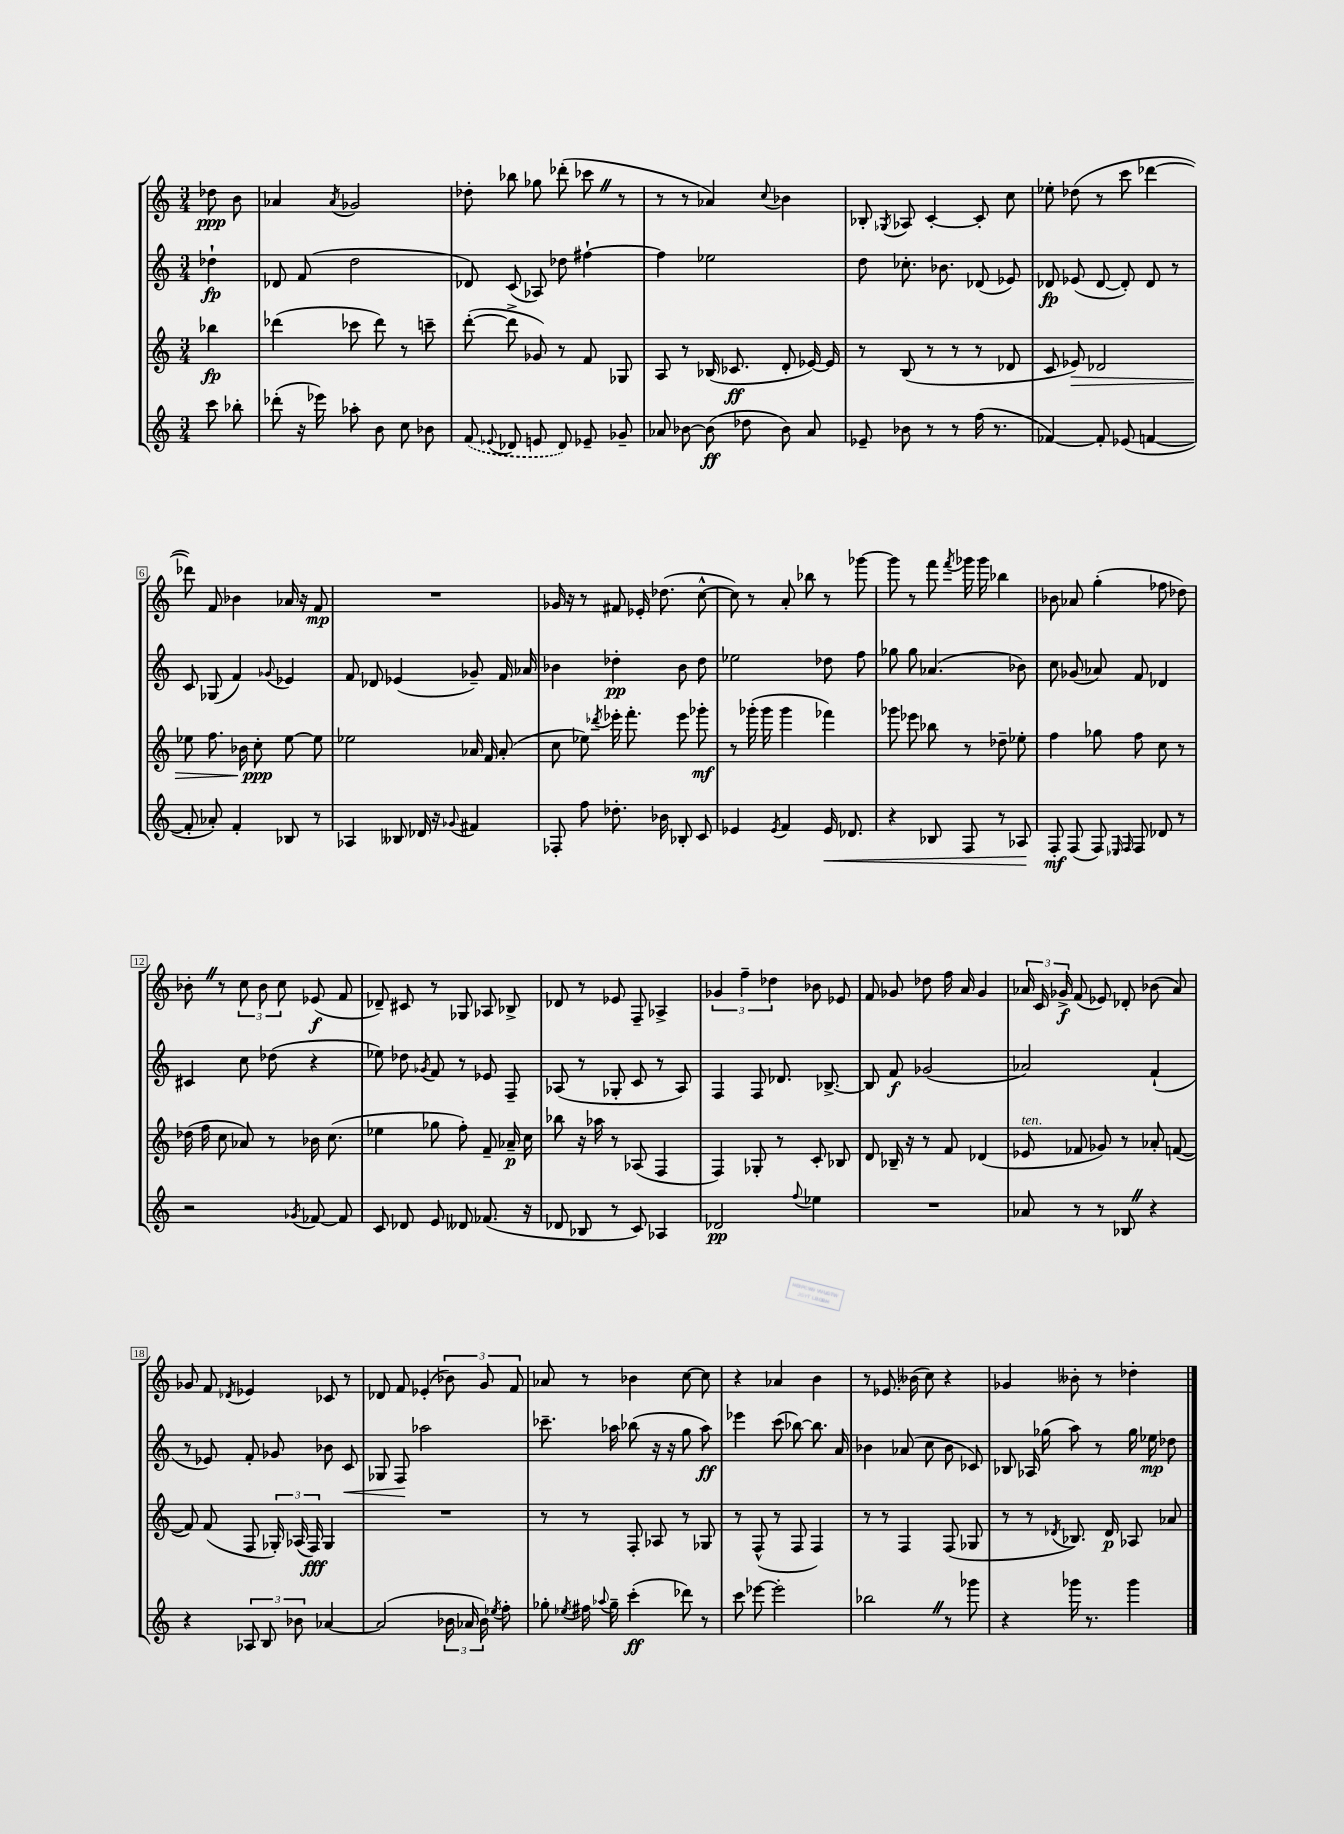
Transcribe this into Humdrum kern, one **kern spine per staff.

**kern	**dynam	**kern	**dynam	**kern	**dynam	**kern	**dynam
*part4	*part4	*part3	*part3	*part2	*part2	*part1	*part1
*staff4	*staff4	*staff3	*staff3	*staff2	*staff2	*staff1	*staff1
*clefG2	*	*clefG2	*	*clefG2	*	*clefG2	*
*k[]	*	*k[]	*	*k[]	*	*k[]	*
*M3/4	*	*M3/4	*	*M3/4	*	*M3/4	*
=	=	=	=	=	=	=	=
8ccc\	.	4bb-X\	fp	4dd-X`\	fp	8dd-X\	ppp
8bb-X'\	.	.	.	.	.	8b\	.
=1	=1	=1	=1	=1	=1	=1	=1
(8ddd-X'\	.	(4ddd-X\	.	8d-X/	.	4a-X/	.
16r	.	.	.	(8f/	.	.	.
16eee-X\)	.	.	.	.	.	.	.
.	.	.	.	.	.	8qa-/	.
8aa-X'\	.	8ccc-X\	.	2dd\	.	2g-X/	.
8b\	.	8ddd-\)	.	.	.	.	.
8cc\	.	8r	.	.	.	.	.
8b-X\	.	8cccn~\	.	.	.	.	.
=2	=2	=2	=2	=2	=2	=2	=2
(8f/	.	([8ddd'\	.	8d-X/)	.	8dd-X'\	.
8qqe-X/	.	.	.	.	.	.	.
8d-X/	.	8ddd^\]	.	(8c/	.	8bb-X\	.
8en/	.	8g-X/)	.	8A-X/)	.	8gg-X\	.
8d-/)	.	8r	.	8dd-X\	.	(8ddd-X'\	.
8e-X~/	.	8f/	.	[4ff#X`\	.	8ccc-XZ\	.
8g-X~/	.	8G-X/	.	.	.	8r	.
=3	=3	=3	=3	=3	=3	=3	=3
8a-X/	.	8A/	.	4ff#\]	.	8r	.
[8b-X\	.	8r	.	.	.	8r	.
(8b-\]	ff	(16B-X/	.	2ee-X\	.	4a-X/)	.
.	.	8.c-X/	ff	.	.	.	.
8dd-X\	.	.	.	.	.	.	.
.	.	.	.	.	.	8qqcc/	.
8b-\)	.	8d'/	.	.	.	4b-X\	.
8a-/	.	[16e-X/)	.	.	.	.	.
.	.	16e-/]	.	.	.	.	.
=4	=4	=4	=4	=4	=4	=4	=4
8e-X~/	.	8r	.	8dd\	.	8B-X'/	.
.	.	.	.	.	.	8qG-X/	.
8b-X\	.	(8B/	.	8.cc-X'\	.	8A-X/	.
8r	.	8r	.	.	.	[4c'/	.
.	.	.	.	8.b-X\	.	.	.
8r	.	8r	.	.	.	.	.
(16ff\	.	8r	.	(8d-X/	.	8c'/]	.
8.r	.	.	.	.	.	.	.
.	.	8d-X/	.	8e-X/)	.	8cc\	.
=5	=5	=5	=5	=5	=5	=5	=5
[4f-X/)	.	8c/	.	8d-X/	fp	8ee-X'\	.
!	!	!	!LO:HP:b	!	!	!	!
.	.	8e-X/)	>	(8e-X/	.	(8dd-X\	.
8f-'/]	.	2d-X/	.	[8d-/	.	8r	.
(8e-X/	.	.	.	8d-'/])	.	8ccc\	.
[4fn/	.	.	.	8d-/	.	[4ddd-X\	.
.	.	.	.	8r	.	.	.
!!LO:LB:g=z
=6	=6	=6	=6	=6	=6	=6	=6
8f'/]	.	8ee-X\	.	8c/	.	8ddd-X\])	.
8a-X'/)	.	8.ff\	.	(8G-X/	.	8f/	.
4f'/	.	.	.	4f/)	.	4b-X\	.
.	.	16b-X\	.	.	.	.	.
.	.	8cc'\	ppp	.	.	.	.
.	.	.	.	8qqg-X/	.	.	.
8B-X/	.	[8ee-\	]	4e-X/	.	16a-X/	.
.	.	.	.	.	.	16r	.
8r	.	8ee-\]	.	.	.	8f/	mp
=7	=7	=7	=7	=7	=7	=7	=7
4A-X/	.	2ee-X\	.	8f/	.	2.r	.
.	.	.	.	8d-X/	.	.	.
8B--X/	.	.	.	(4e-X/	.	.	.
16d-X/	.	.	.	.	.	.	.
16r	.	.	.	.	.	.	.
8qqg-X/	.	.	.	.	.	.	.
4f#X/	.	16a-X/	.	8g-X~/)	.	.	.
.	.	16f/	.	.	.	.	.
.	.	(8a-'/	.	16f/	.	.	.
.	.	.	.	16a-X/	.	.	.
=8	=8	=8	=8	=8	=8	=8	=8
8F-X'/	.	8cc\	.	4b-X\	.	16g-X/	.
.	.	.	.	.	.	16r	.
8ff\	.	8ee-X\)	.	.	.	8r	.
.	.	8qddd-X/	.	.	.	.	.
8.dd-X'\	.	16eee-X'\	.	4dd-X'\	pp	8f#X/	.
.	.	8.fff'\	.	.	.	.	.
.	.	.	.	.	.	16e-X'/	.
16b-X\	.	.	.	.	.	(8.dd-X\	.
8B-X'/	.	8eee-\	.	8b-\	.	.	.
8c/	.	8ggg-X'\	mf	8dd-\	.	[8cc^^\	.
=9	=9	=9	=9	=9	=9	=9	=9
4e-X/	.	8r	.	2ee-X\	.	8cc\])	.
.	.	(16ggg-X'\	.	.	.	8r	.
.	.	16ggg-\	.	.	.	.	.
8qe-/	.	.	.	.	.	.	.
4f/	.	4ggg-\	.	.	.	8a'/	.
.	.	.	.	.	.	8bb-X\	.
!	!LO:HP:b	!	!	!	!	!	!
16e-/	<	4fff-X\)	.	8dd-X\	.	8r	.
8.d-X/	.	.	.	.	.	.	.
.	.	.	.	8ff\	.	[8ggg-X\	.
=10	=10	=10	=10	=10	=10	=10	=10
4r	.	8ggg-X\	.	8gg-X\	.	8ggg-\]	.
.	.	8eee-X\	.	8gg-\	.	8r	.
8B-X/	.	8bb-X\	.	(4.a-X/	.	8fff\	.
.	.	.	.	.	.	8qfff/	.
8F/	.	8r	.	.	.	16ggg-X\	.
.	.	.	.	.	.	16ggg-\	.
8r	.	8dd-X~\	.	.	.	4bb-X\	.
8A-X/	.	8ee-X'\	.	8b-X\)	.	.	.
.	[	.	.	.	.	.	.
=11	=11	=11	=11	=11	=11	=11	=11
8F'/	mf	4ff\	.	8cc\	.	8b-X\	.
(8F/	.	.	.	(8g-X/	.	8a-X/	.
8F/)	.	8gg-X\	.	8a-X/)	.	(4gg'\	.
16qqE-X/	.	.	.	.	.	.	.
16qqF/	.	.	.	.	.	.	.
8F/	.	8ff\	.	8f/	.	.	.
8d-X/	.	8cc\	.	4d-X/	.	8ff-X\	.
8r	.	8r	.	.	.	8dd-X\)	.
!!LO:LB:g=z
=12	=12	=12	=12	=12	=12	=12	=12
2r	.	(16dd-X\	.	4c#X/	.	8b-X'Z\	.
.	.	16ff\	.	.	.	.	.
.	.	8cc\	.	.	.	8r	.
.	.	8a-X/)	.	8cc\	.	12cc\	.
.	.	.	.	.	.	12b-\	.
.	.	8r	.	(8dd-X\	.	.	.
.	.	.	.	.	.	12cc\	.
8qg-X/	.	.	.	.	.	.	.
[8f-X/	.	16b-X\	.	4r	.	(8e-X/	f
.	.	(8.cc\	.	.	.	.	.
8f-/]	.	.	.	.	.	8f/	.
=13	=13	=13	=13	=13	=13	=13	=13
8c/	.	4ee-X\	.	8ee-X\)	.	8d-X~/)	.
8d-X/	.	.	.	8dd-X\	.	8c#X/	.
.	.	.	.	8qg-X/	.	.	.
8e/	.	8gg-X\	.	8f/	.	8r	.
8d--X/	.	8ff'\)	.	8r	.	8G-X/	.
(8.f-X/	.	8f~/	.	8e-X/	.	8A-X/	.
.	.	16a-X~/	p	8F~/	.	8B-X^/	.
16r	.	16cc\	.	.	.	.	.
=14	=14	=14	=14	=14	=14	=14	=14
8d-X/	.	8bb-X\	.	(8A-X/	.	8d-X/	.
8B-X/	.	16r	.	8r	.	8r	.
.	.	16aa-X\	.	.	.	.	.
8r	.	8r	.	8G-X'/	.	8e-X/	.
8c/)	.	(8A-X/	.	8c/	.	8F~/	.
4A-X/	.	4F/	.	8r	.	4A-X^/	.
.	.	.	.	8A-/)	.	.	.
=15	=15	=15	=15	=15	=15	=15	=15
2d-X/	pp	4F/)	.	4F/	.	6g-X/	.
.	.	.	.	.	.	6ff~\	.
.	.	8G-X'/	.	8F/	.	.	.
.	.	.	.	.	.	6dd-X\	.
.	.	8r	.	8.d-X/	.	.	.
8qqff/	.	.	.	.	.	.	.
4ee-X\	.	8c'/	.	.	.	8b-X\	.
.	.	.	.	[8.B-X^/	.	.	.
.	.	8B-X/	.	.	.	8e-X/	.
=16	=16	=16	=16	=16	=16	=16	=16
2.r	.	8d/	.	8B-/]	.	8f/	.
.	.	16B-X~/	.	8f/	f	8g-X/	.
.	.	16r	.	.	.	.	.
.	.	8r	.	(2g-X/	.	8dd-X\	.
.	.	8f/	.	.	.	16ff\	.
.	.	.	.	.	.	16a/	.
.	.	(4d-X/	.	.	.	4g-/	.
=17	=17	=17	=17	=17	=17	=17	=17
!	!	!LO:TX:a:i:t=ten.	!	!	!	!	!
8a-X/	.	8e-X/	.	2a-X/)	.	24a-X/	.
.	.	.	.	.	.	24c/	.
.	.	.	.	.	.	24g-X^/	f
8r	.	8f-X/	.	.	.	(8f/	.
8r	.	8g-X/)	.	.	.	8e-X/)	.
8B-XZ/	.	8r	.	.	.	8d-X'/	.
4r	.	8a-X'/	.	(4f`/	.	(8b-X\	.
.	.	([8fn/	.	.	.	8a-/)	.
!!LO:LB:g=z
=18	=18	=18	=18	=18	=18	=18	=18
4r	.	8f/])	.	8r	.	8g-X/	.
.	.	(8f/	.	8e-X/)	.	8f/	.
.	.	.	.	.	.	8qd-X/	.
12A-X/	.	8F/	.	8f'/	.	4e-X/	.
12B/	.	.	.	.	.	.	.
.	.	24G-X'/)	.	8g-X/	.	.	.
12b-X\	.	(24A-X/	.	.	.	.	.
.	.	24F/)	fff	.	.	.	.
[4a-X/	.	4G-/	.	8b-X\	.	8c-X/	.
!	!	!	!	!	!LO:HP:b	!	!
.	.	.	.	8c/	<	8r	.
=19	=19	=19	=19	=19	=19	=19	=19
(2a-/]	.	2.r	.	8G-X/	.	8d-X/	.
.	.	.	.	8F/	.	8f/	.
.	.	.	.	2aa-X\	[	(4e-X'/	.
24b-X\	.	.	.	.	.	12b-X\)	.
24a-X/	.	.	.	.	.	.	.
24b-\)	.	.	.	.	.	12g/	.
8qee-X/	.	.	.	.	.	.	.
8ff'\	.	.	.	.	.	.	.
.	.	.	.	.	.	12f/	.
=20	=20	=20	=20	=20	=20	=20	=20
8gg-X'\	.	8r	.	8.ccc-X~\	.	8a-X/	.
8qee-X/	.	.	.	.	.	.	.
16ff#X\	.	8r	.	.	.	8r	.
8qqaa-X/	.	.	.	.	.	.	.
16gg-~\	.	.	.	16aa-X\	.	.	.
(4ccc'\	ff	8F'/	.	(8bb-X\	.	4b-X\	.
.	.	8A-X/	.	16r	.	.	.
.	.	.	.	16r	.	.	.
8ddd-X\)	.	8r	.	8gg\	.	[8cc\	.
8r	.	8G-X/	.	8aa-\)	ff	8cc\]	.
=21	=21	=21	=21	=21	=21	=21	=21
8ccc\	.	8r	.	4eee-X\	.	4r	.
[8eee-X\	.	(8F^^/	.	.	.	.	.
2eee-'\]	.	8r	.	(8ccc\	.	4a-X/	.
.	.	8F/	.	[8bb-X\)	.	.	.
.	.	4F/)	.	8.bb-\]	.	4b\	.
.	.	.	.	16a/	.	.	.
=22	=22	=22	=22	=22	=22	=22	=22
2bb-XZ\	.	8r	.	4b-X\	.	8r	.
.	.	8r	.	.	.	8.e-X/	.
.	.	4F/	.	(8a-X/	.	.	.
.	.	.	.	.	.	(16b--X\	.
.	.	.	.	8cc\	.	8cc\)	.
8r	.	(8F/	.	8b-\	.	4r	.
8ggg-X\	.	8G-X/	.	8c-X/)	.	.	.
=23	=23	=23	=23	=23	=23	=23	=23
4r	.	8r	.	8B-X/	.	4g-X/	.
.	.	8r	.	16A-X/	.	.	.
.	.	.	.	(16gg-X\	.	.	.
.	.	8qd-X/	.	.	.	.	.
16ggg-X\	.	8.B-X/)	.	8aa\)	.	8b--X'\	.
8.r	.	.	.	.	.	.	.
.	.	.	.	8r	.	8r	.
.	.	16d-/	p	.	.	.	.
4ggg-\	.	8A-X/	.	16gg-\	.	4dd-X'\	.
.	.	.	.	16ee-X\	mp	.	.
.	.	8a-X/	.	8dd-X\	.	.	.
==	==	==	==	==	==	==	==
*-	*-	*-	*-	*-	*-	*-	*-
